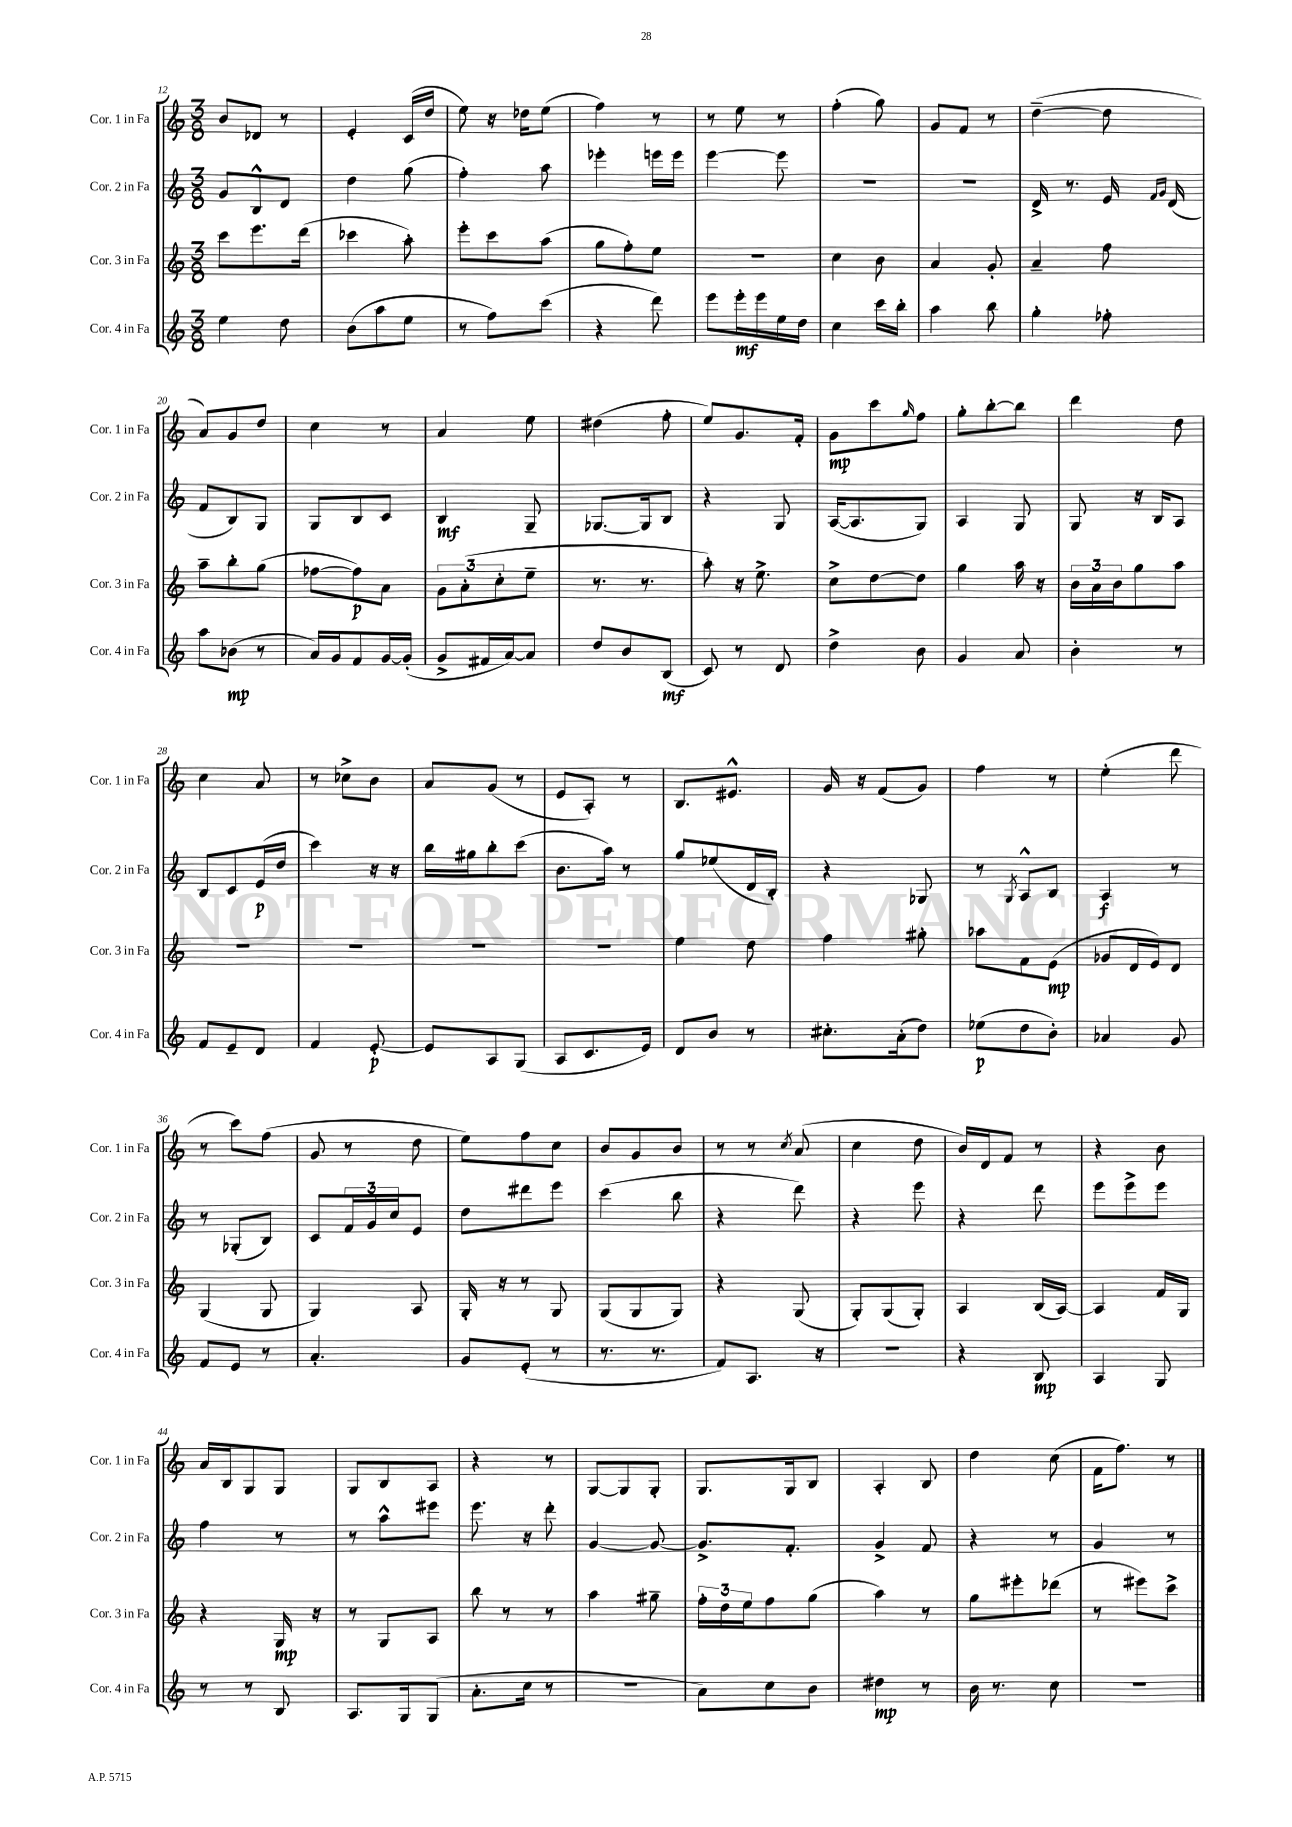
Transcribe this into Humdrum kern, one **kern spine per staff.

**kern	**kern	**kern	**kern
*staff4	*staff3	*staff2	*staff1
*clefG2	*clefG2	*clefG2	*clefG2
*k[]	*k[]	*k[]	*k[]
*M3/8	*M3/8	*M3/8	*M3/8
4ee\	8ccc\L	8g/L	8b/L
.	8.eee\	8B^^/	8d-/J
8dd\	.	8d/J	8r
.	(16ddd\Jk	.	.
=	=	=	=
(8b\L	4ccc-\	4dd\	4e'/
8aa\	.	.	.
8ee\J	8aa'\)	(8gg\	(16c/LL
.	.	.	16dd/JJ
=	=	=	=
8r	8eee'\L	4ff'\)	8ee\)
8ff\L)	8ccc\	.	16r
.	.	.	16dd-\LK
(8ccc\J	(8aa\J	8aa\	(8ee\J
=	=	=	=
4r	8gg\L	4eee-'\	4ff\)
.	8ff'\)	.	.
8ddd\)	8ee\J	16eee\LL	8r
.	.	16eee\JJ	.
=	=	=	=
8eee\L	4.r	[4eee\	8r
16eee'\L	.	.	8ee\
16eee\	.	.	.
16ee\	.	8eee\]	8r
16dd\JJ	.	.	.
=	=	=	=
4cc\	4cc\	4.r	(4ff'\
16ccc\LL	8b\	.	8gg\)
16bb'\JJ	.	.	.
=	=	=	=
4aa\	4a/	4.r	8g/L
.	.	.	8f/J
8bb\	8g'/	.	8r
=	=	=	=
4gg'\	4a~/	16d^/	([4dd~\
.	.	8.r	.
8ff-'\	8ff\	16e/	8dd\]
.	.	16qqf/LL	.
.	.	16qqg/JJ	.
.	.	(16d/	.
=	=	=	=
8aa\L	8aa~\L	8f/L	8a/L)
(8b-\J	8bb'\	8B/)	8g/
8r	(8gg\J	8G/J	8dd/J
=	=	=	=
16a/LL)	[8ff-\L	8G/L	4cc\
16g/J	.	.	.
8f/	8ff-\])	8B/	.
[16g/L	8a\J	8c/J	8r
(16g'/]JJ	.	.	.
=	=	=	=
8g^/L	12g\L	4B/	4a/
.	(12a'\	.	.
16f#/L	.	.	.
.	12cc'\	.	.
[16a/J)	.	.	.
8a/]J	8ee~\J	8G~/	8ee\
=	=	=	=
8dd/L	8.r	[8.G-/L	(4dd#\
8b/	.	.	.
.	8.r	16G-/]k	.
(8B/J	.	8B/J	8ff'\
=	=	=	=
8c/)	8aa'\)	4r	8ee/L)
8r	16r	.	8.g/
.	8.ee^\	.	.
8d/	.	8G/	.
.	.	.	16f'/Jk
=	=	=	=
4dd^\	8cc^\L	([16A/LK	8g\L
.	.	8.A/]	.
.	[8dd\	.	8ccc\
.	.	.	16qqgg/
8b\	8dd\]J	8G/J)	8ff\J
=	=	=	=
4g/	4gg\	4A/	8gg'\L
.	.	.	[8bb'\
8a/	16aa\	8G/	8bb\]J
.	16r	.	.
=	=	=	=
4b'\	24b\LL	8G/	4ddd\
.	24a\	.	.
.	24b\J	.	.
.	8gg\	16r	.
.	.	16B/LK	.
8r	8aa\J	8A/J	8dd\
=	=	=	=
8f/L	4.r	8B/L	4cc\
8e~/	.	8c/	.
8d/J	.	(16e/L	8a/
.	.	16dd/JJ	.
=	=	=	=
4f/	4.r	4ccc\)	8r
.	.	.	8cc-^\L
[8e'/	.	16r	8b\J
.	.	16r	.
=	=	=	=
8e/]L	4.r	16bb\LL	8a/L
.	.	16gg#\J	.
8A/	.	8bb'\	(8g/J
(8G/J	.	(8ccc\J	8r
=	=	=	=
8A/L	4.r	8.b\L	8e/L
8.c/	.	.	8A'/J)
.	.	16aa\Jk)	.
.	.	8r	8r
16e/Jk)	.	.	.
=	=	=	=
8d/L	4ee\	8gg/L	8.B/L
8b/J	.	(8ee-/	.
.	.	.	8.e#^^/J
8r	8dd\	16d/L	.
.	.	16B'/JJ)	.
=	=	=	=
8.cc#'\L	4ff\	4r	16g/
.	.	.	16r
.	.	.	(8f/L
(16a'\k	.	.	.
8dd\J)	8gg#'\	8G-/	8g/J)
=	=	=	=
(8ee-\L	8aa-\L	8r	4ff\
.	.	8qG/	.
8dd\	8f\	8A^^/L	.
8b'\J)	(8e\J	8B/J	8r
=	=	=	=
4a-/	8g-/L	4A/	(4ee'\
.	16d/L	.	.
.	16e/J)	.	.
8g/	8d/J	8r	8ddd\
=	=	=	=
8f/L	(4G/	8r	8r
8e/J	.	(8G-'/L	8ccc\L)
8r	8G/	8B/J)	(8ff\J
=	=	=	=
4.a'/	4G/)	8c/L	8g/
.	.	24f/L	8r
.	.	24g/	.
.	.	24cc/J	.
.	8A/	8e/J	8dd\
=	=	=	=
8g/L	16G'/	8dd\L	8ee\L)
.	16r	.	.
(8e'/J	8r	8ddd#\	8ff\
8r	8G/	8eee\J	8cc\J
=	=	=	=
8.r	(8G/L	(4ccc\	8b/L
.	8G/	.	8g/
8.r	.	.	.
.	8G/J)	8bb\	8b/J
=	=	=	=
8f/L)	4r	4r	8r
8.A/J	.	.	8r
.	.	.	8qcc/
.	(8G/	8ddd\)	(8a/
16r	.	.	.
=	=	=	=
4.r	8G'/L)	4r	4cc\
.	(8G/	.	.
.	8G'/J)	8eee\	8dd\
=	=	=	=
4r	4A/	4r	16b/LL)
.	.	.	16d/J
.	.	.	8f/J
8B/	(16B/LL	8ddd\	8r
.	[16A/JJ)	.	.
=	=	=	=
4A/	4A/]	8eee\L	4r
.	.	8eee^\	.
8G/	16f/LL	8eee\J	8b\
.	16G/JJ	.	.
=	=	=	=
8r	4r	4ff\	16a/LL
.	.	.	16B/J
8r	.	.	8G/
8B/	16G/	8r	8G/J
.	16r	.	.
=	=	=	=
8.A/L	8r	8r	8G/L
.	8G/L	8aa^^\L	8B/
16G/k	.	.	.
(8G/J	8A/J	8eee#\J	8A/J
=	=	=	=
8.a'\L	8bb\	8.eee\	4r
.	8r	.	.
16cc\Jk	.	16r	.
8r	8r	8ddd'\	8r
=	=	=	=
4.r	4aa\	[4g/	[8G/L
.	.	.	8G/]
.	8gg#~\	8g/_	8G'/J
=	=	=	=
8a\L)	24ff'\LL	8.g^/]L	8.G/L
.	24dd\	.	.
.	24ee\J	.	.
8cc\	8ff\	.	.
.	.	8.f'/J	16G/k
8b\J	(8gg\J	.	8B/J
=	=	=	=
4dd#\	4aa\)	4g^/	4A'/
8r	8r	8f/	8B/
=	=	=	=
16b\	8gg\L	4r	4dd\
8.r	.	.	.
.	8eee#'\	.	.
8cc\	(8ddd-\J	8r	(8cc\
=	=	=	=
4.r	8r	4g/	16f\LK
.	.	.	8.ff\J)
.	8eee#\L)	.	.
.	8ccc^\J	8r	8r
==	==	==	==
*-	*-	*-	*-
